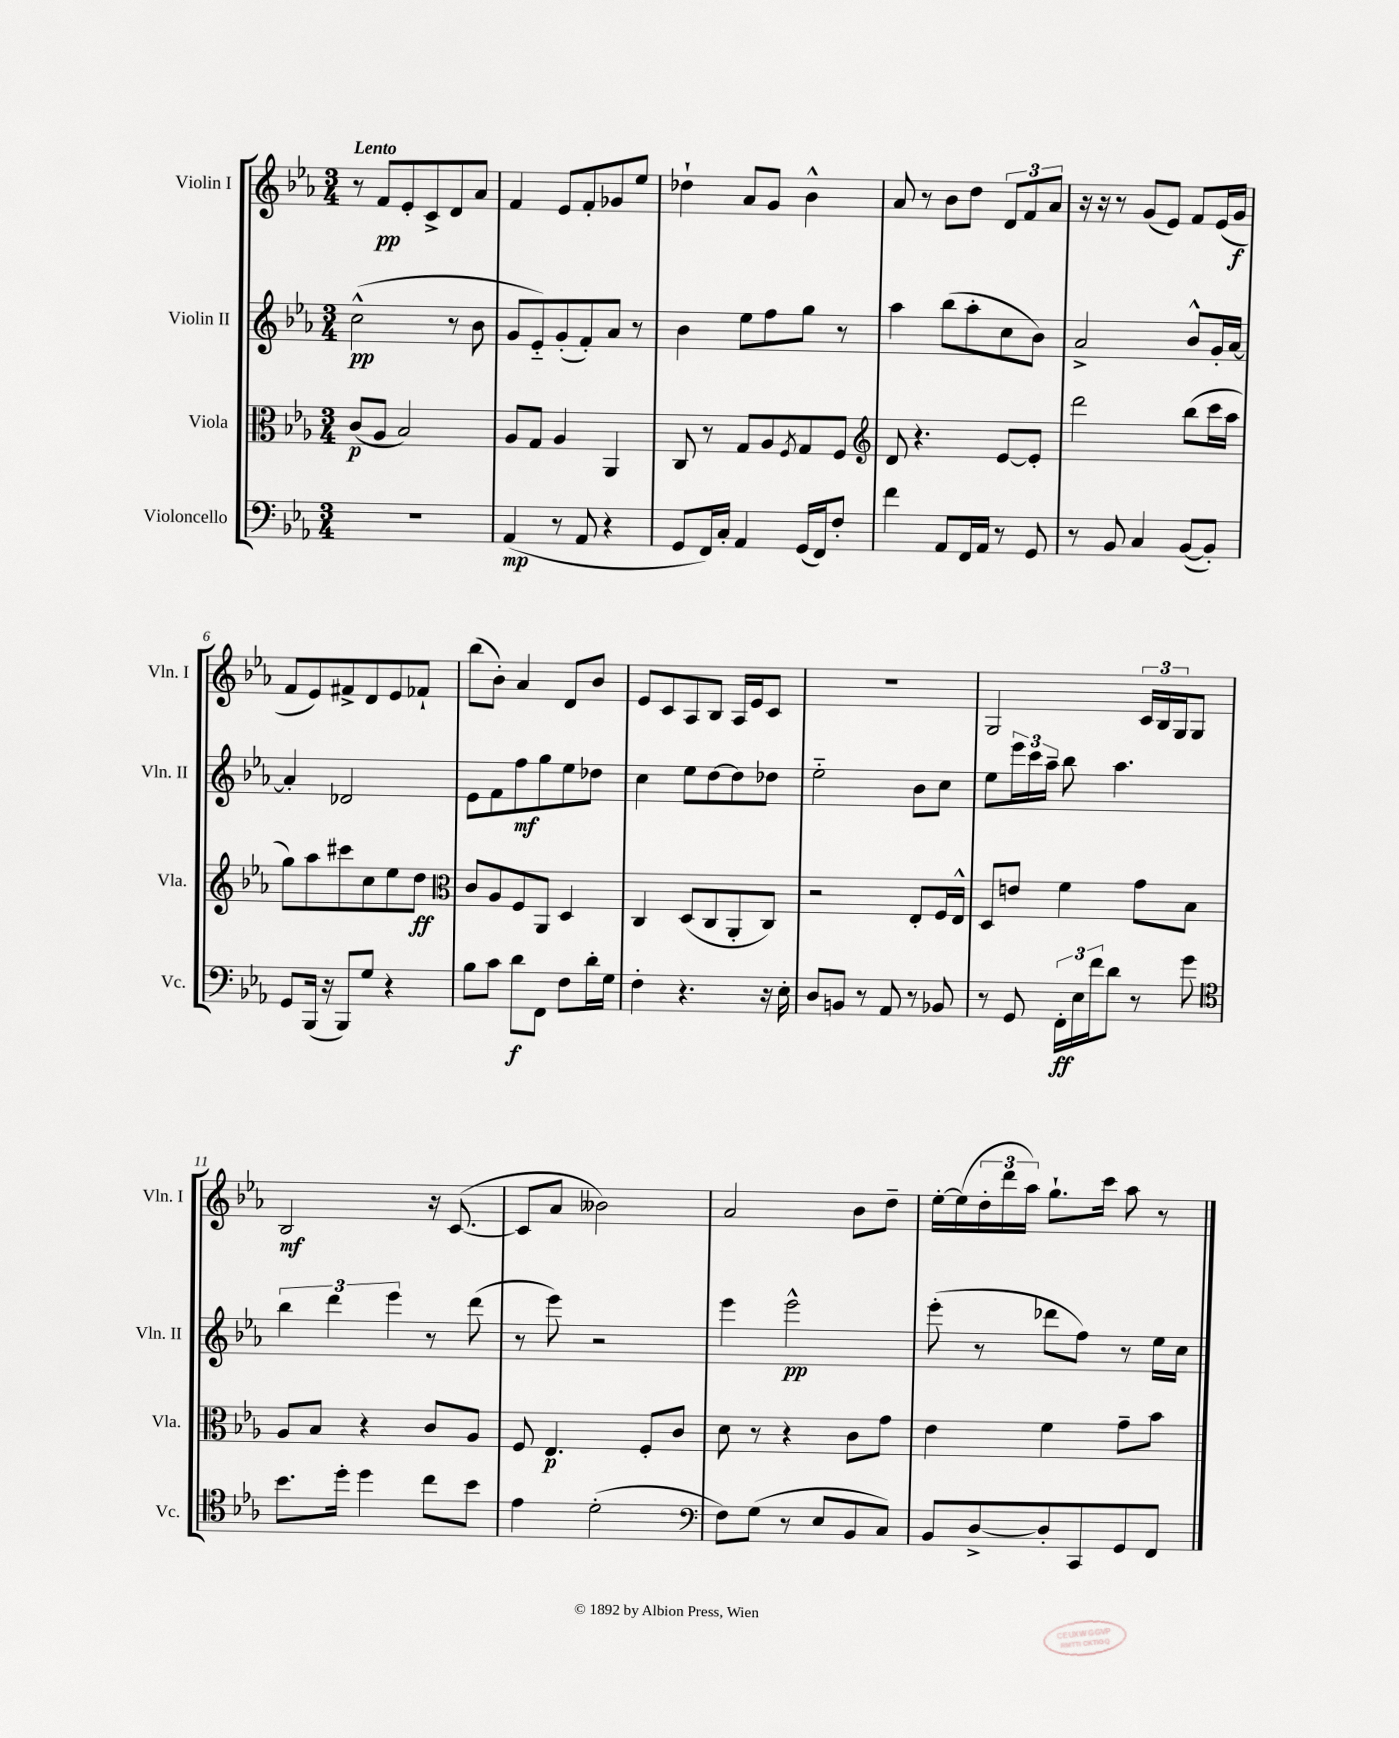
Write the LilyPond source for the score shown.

<<
\new StaffGroup <<
\new Staff = "s0" \with { instrumentName = "Violin I" shortInstrumentName = "Vln. I" } {
    \clef treble \key ees \major \numericTimeSignature \time 3/4 \tempo "Lento"
    r8 f'8\pp ees'8-. c'8-> d'8 aes'8 |
    f'4 ees'8 f'8-. ges'8 ees''8 |
    des''4-! aes'8 g'8 bes'4-^ |
    aes'8 r8 bes'8 d''8 \tuplet 3/2 { d'8 f'8 aes'8 } |
    r16 r16 r8 g'8( ees'8) f'8 ees'16( g'16\f |
    f'8 ees'8) fis'8-> d'8 ees'8 fes'8-! |
    bes''8( bes'8-.) aes'4 d'8 bes'8 |
    ees'8 c'8 aes8 bes8 aes16 ees'16 c'8 |
    R2. |
    g2 \tuplet 3/2 { c'16 bes16 g16 } g8 |
    bes2\mf r16 c'8.~( |
    c'8 aes'8 beses'2) |
    aes'2 bes'8 d''8-- |
    ees''16~-. ees''16( \tuplet 3/2 { d''16-. d'''16 aes''16) } g''8.-! c'''16 aes''8 r8 \bar "|." |
}
\new Staff = "s1" \with { instrumentName = "Violin II" shortInstrumentName = "Vln. II" } {
    \clef treble \key ees \major \numericTimeSignature \time 3/4
    c''2-^\pp( r8 bes'8 |
    g'8 ees'8-_) g'8-.( f'8-.) aes'8 r8 |
    bes'4 ees''8 f''8 g''8 r8 |
    aes''4 bes''8( aes''8-. c''8 bes'8) |
    aes'2-> bes'8-^ g'16-. aes'16~ |
    aes'4-. des'2 |
    ees'8 f'8 f''8\mf g''8 ees''8 des''8 |
    c''4 ees''8 d''8~ d''8 des''8 |
    ees''2-_ bes'8 c''8 |
    ees''8 \tuplet 3/2 { ees'''16 c'''16 aes''16-- } bes''8 aes''4. |
    \tuplet 3/2 { bes''4 d'''4 ees'''4 } r8 d'''8( |
    r8 ees'''8) r2 |
    ees'''4 ees'''2-^\pp |
    ees'''8-.( r8 des'''8 f''8) r8 ees''16 c''16 \bar "|." |
}
\new Staff = "s2" \with { instrumentName = "Viola" shortInstrumentName = "Vla." } {
    \clef alto \key ees \major \numericTimeSignature \time 3/4
    c'8\p( aes8 bes2) |
    aes8 g8 aes4 aes,4 |
    c8 r8 g8 aes8 \acciaccatura { f8 } g8 f8 |
    \clef treble d'8 r4. ees'8~ ees'8-. |
    d'''2 bes''8( c'''16 aes''16 |
    g''8) aes''8 cis'''8 c''8 ees''8 d''8\ff |
    \clef alto c'8 aes8 f8 aes,8 d4 |
    c4 d8( c8 aes,8-. c8) |
    r2 ees8-. f16 ees16-^ |
    d8 e'8 f'4 g'8 bes8 |
    aes8 bes8 r4 c'8 aes8 |
    f8 ees4.\p f8-. c'8 |
    d'8 r8 r4 c'8 g'8 |
    ees'4 f'4 g'8-- bes'8 \bar "|." |
}
\new Staff = "s3" \with { instrumentName = "Violoncello" shortInstrumentName = "Vc." } {
    \clef bass \key ees \major \numericTimeSignature \time 3/4
    R2. |
    aes,4\mp( r8 aes,8 r4 |
    g,8 f,16) c16-. aes,4 g,16( f,16) f8-. |
    f'4 aes,8 f,16 aes,16 r8 g,8 |
    r8 bes,8 c4 bes,8~( bes,8-.) |
    g,8 bes,,16( r16 bes,,8) g8 r4 |
    bes8 c'8 d'8\f f,8 f8 d'16-. g16 |
    f4-. r4. r16 ees16-. |
    d8 b,8 r8 aes,8 r8 bes,8 |
    r8 g,8 \tuplet 3/2 { f,16-.\ff ees16 f'16 } d'8 r8 g'8 |
    \clef tenor bes'8. d''16-. d''4 c''8 bes'8 |
    ees'4 d'2-.( |
    \clef bass f8) g8( r8 ees8 bes,8 c8) |
    bes,8 d8~-> d8-. c,8 g,8 f,8 \bar "|." |
}
>>
>>
